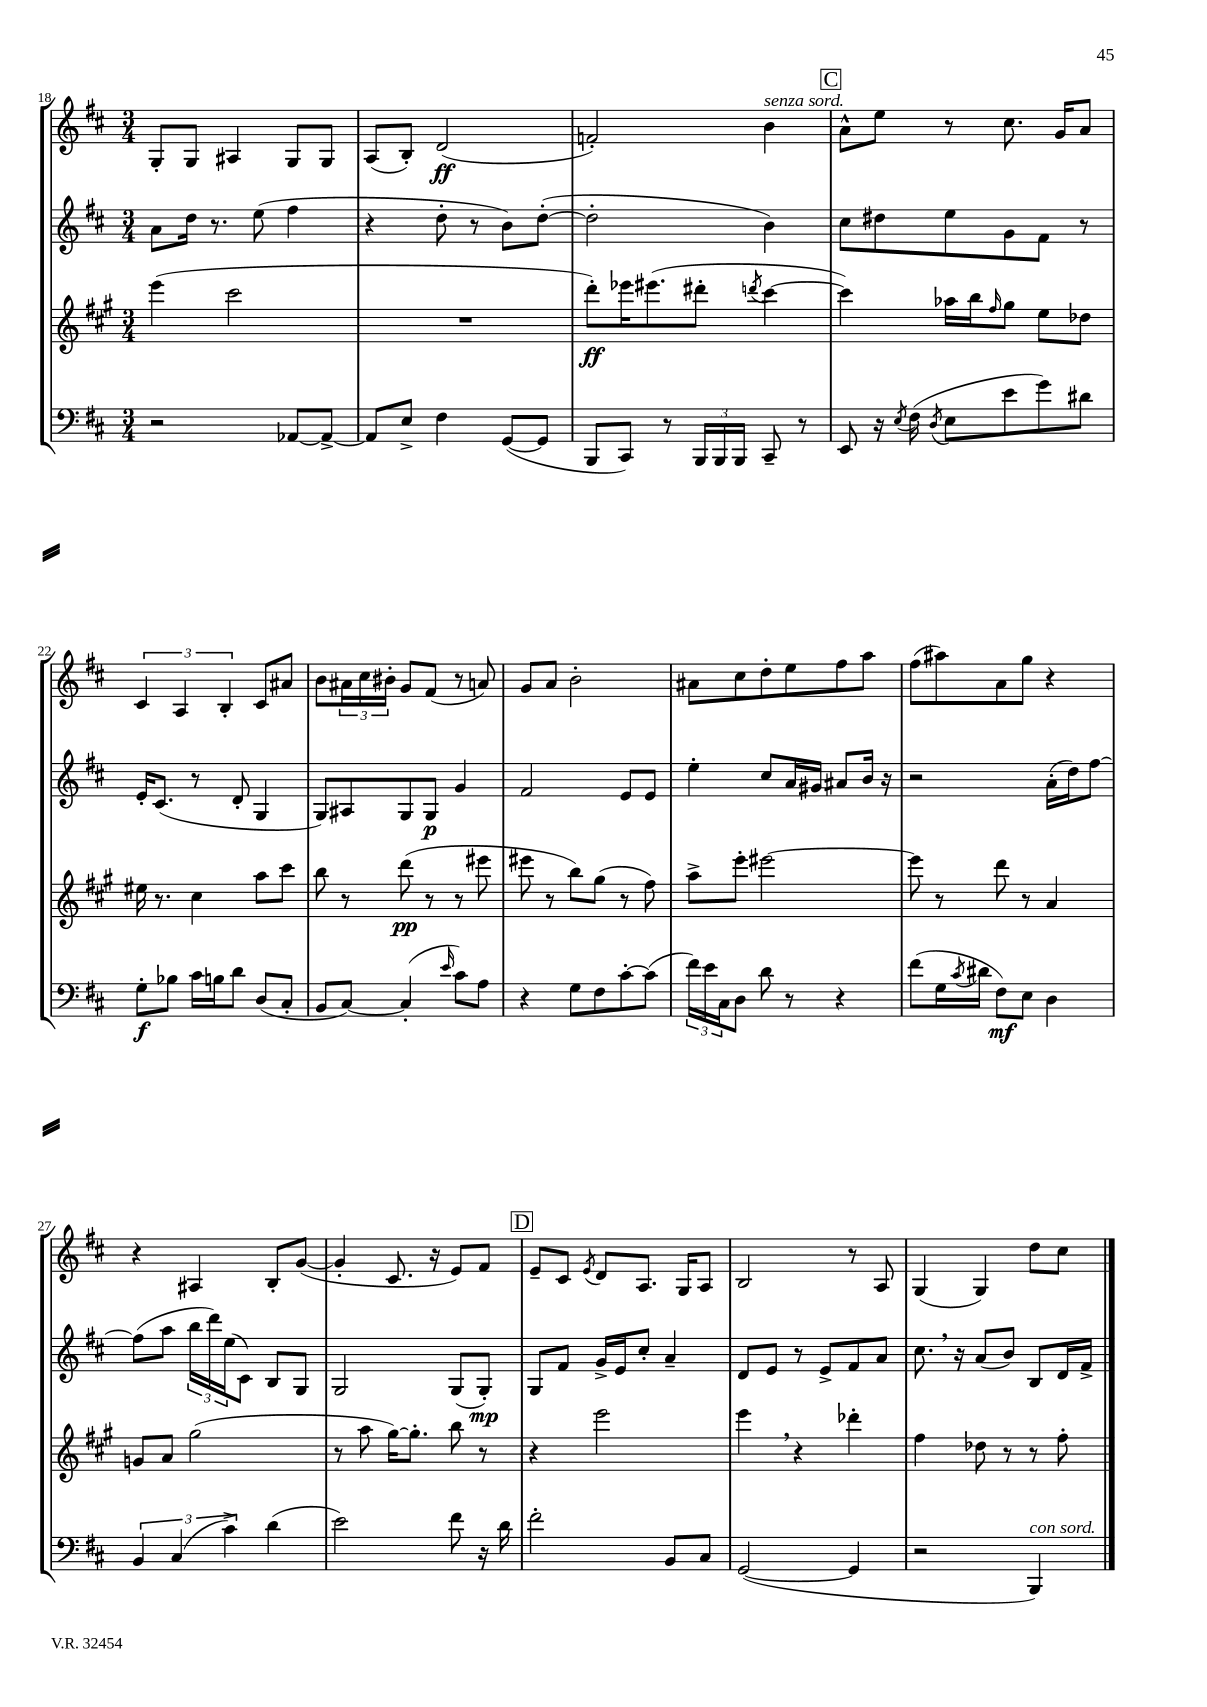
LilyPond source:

<<
\new StaffGroup <<
\new Staff = "s0" {
    \clef treble \key d \major \numericTimeSignature \time 3/4
    g8-. g8 ais4 g8 g8 |
    a8( b8-.) d'2\ff( |
    f'2-.) b'4^\markup { \italic "senza sord." } |
    \mark \markup { \box "C" } a'8-^ e''8 r8 cis''8. g'16 a'8 |
    \tuplet 3/2 { cis'4 a4 b4-. } cis'8 ais'8 |
    b'8 \tuplet 3/2 { ais'16 cis''16 bis'16-. } g'8 fis'8( r8 a'8) |
    g'8 a'8 b'2-. |
    ais'8 cis''8 d''8-. e''8 fis''8 a''8 |
    fis''8( ais''8) a'8 g''8 r4 |
    r4 ais4 b8-. g'8~( |
    g'4-. cis'8. r16 e'8) fis'8 |
    \mark \markup { \box "D" } e'8-- cis'8 \acciaccatura { e'8 } d'8 a8. g16 a8 |
    b2 r8 a8 |
    g4( g4) d''8 cis''8 \bar "|." |
}
\new Staff = "s1" {
    \clef treble \key d \major \numericTimeSignature \time 3/4
    a'8 d''16 r8. e''8( fis''4 |
    r4 d''8-. r8 b'8) d''8~-.( |
    d''2-. b'4) |
    \mark \markup { \box "C" } cis''8 dis''8 e''8 g'8 fis'8 r8 |
    e'16-. cis'8.( r8 d'8-. g4 |
    g8) ais8 g8 g8\p g'4 |
    fis'2 e'8 e'8 |
    e''4-. cis''8 a'16 gis'16 ais'8 b'16 r16 |
    r2 a'16-.( d''16) fis''8~ |
    fis''8( a''8 \tuplet 3/2 { b''16 d'''16) e''16( } cis'8) b8 g8 |
    g2 g8( g8-.\mp) |
    \mark \markup { \box "D" } g8 fis'8 g'16-> e'16 cis''8-. a'4-- |
    d'8 e'8 r8 e'8-> fis'8 a'8 |
    cis''8. \breathe r16 a'8( b'8) b8 d'16 fis'16-> \bar "|." |
}
\new Staff = "s2" {
    \clef treble \key a \major \numericTimeSignature \time 3/4
    e'''4( cis'''2 |
    R2. |
    d'''8-.\ff) ees'''16 eis'''8.( dis'''8-. \acciaccatura { d'''8 } cis'''4~ |
    \mark \markup { \box "C" } cis'''4) aes''16 b''16 \grace { fis''16 } gis''8 e''8 des''8 |
    eis''16 r8. cis''4 a''8 cis'''8 |
    b''8 r8 d'''8\pp( r8 r8 eis'''8 |
    eis'''8 r8 b''8) gis''8( r8 fis''8) |
    a''8-> e'''8-. eis'''2~ |
    eis'''8 r8 d'''8 r8 a'4 |
    g'8 a'8 gis''2( |
    r8 a''8 gis''16~) gis''8.-. b''8 r8 |
    \mark \markup { \box "D" } r4 e'''2 |
    e'''4 \breathe r4 des'''4-. |
    fis''4 des''8 r8 r8 fis''8-. \bar "|." |
}
\new Staff = "s3" {
    \clef bass \key d \major \numericTimeSignature \time 3/4
    r2 aes,8~ aes,8~-> |
    aes,8 e8-> fis4 g,8~( g,8 |
    b,,8 cis,8) r8 \tuplet 3/2 { b,,16 b,,16 b,,16 } cis,8-- r8 |
    \mark \markup { \box "C" } e,8 r16 \acciaccatura { e8 } fis16( \acciaccatura { d8 } e8 e'8 g'8) dis'8 |
    g8-.\f bes8 cis'16 b16 d'8 d8( cis8-. |
    b,8 cis8~) cis4-.( \grace { e'16 } cis'8) a8 |
    r4 g8 fis8 cis'8~-. cis'8( |
    \tuplet 3/2 { fis'16) e'16 cis16 } d8 d'8 r8 r4 |
    fis'8( g16 \acciaccatura { cis'8 } dis'16 fis8\mf) e8 d4 |
    \tuplet 3/2 { b,4 cis4( cis'4->) } d'4( |
    e'2) fis'8 r16 d'16 |
    \mark \markup { \box "D" } fis'2-. b,8 cis8 |
    g,2~( g,4 |
    r2 b,,4^\markup { \italic "con sord." }) \bar "|." |
}
>>
>>
\layout { \context { \Score currentBarNumber = #18 } }
